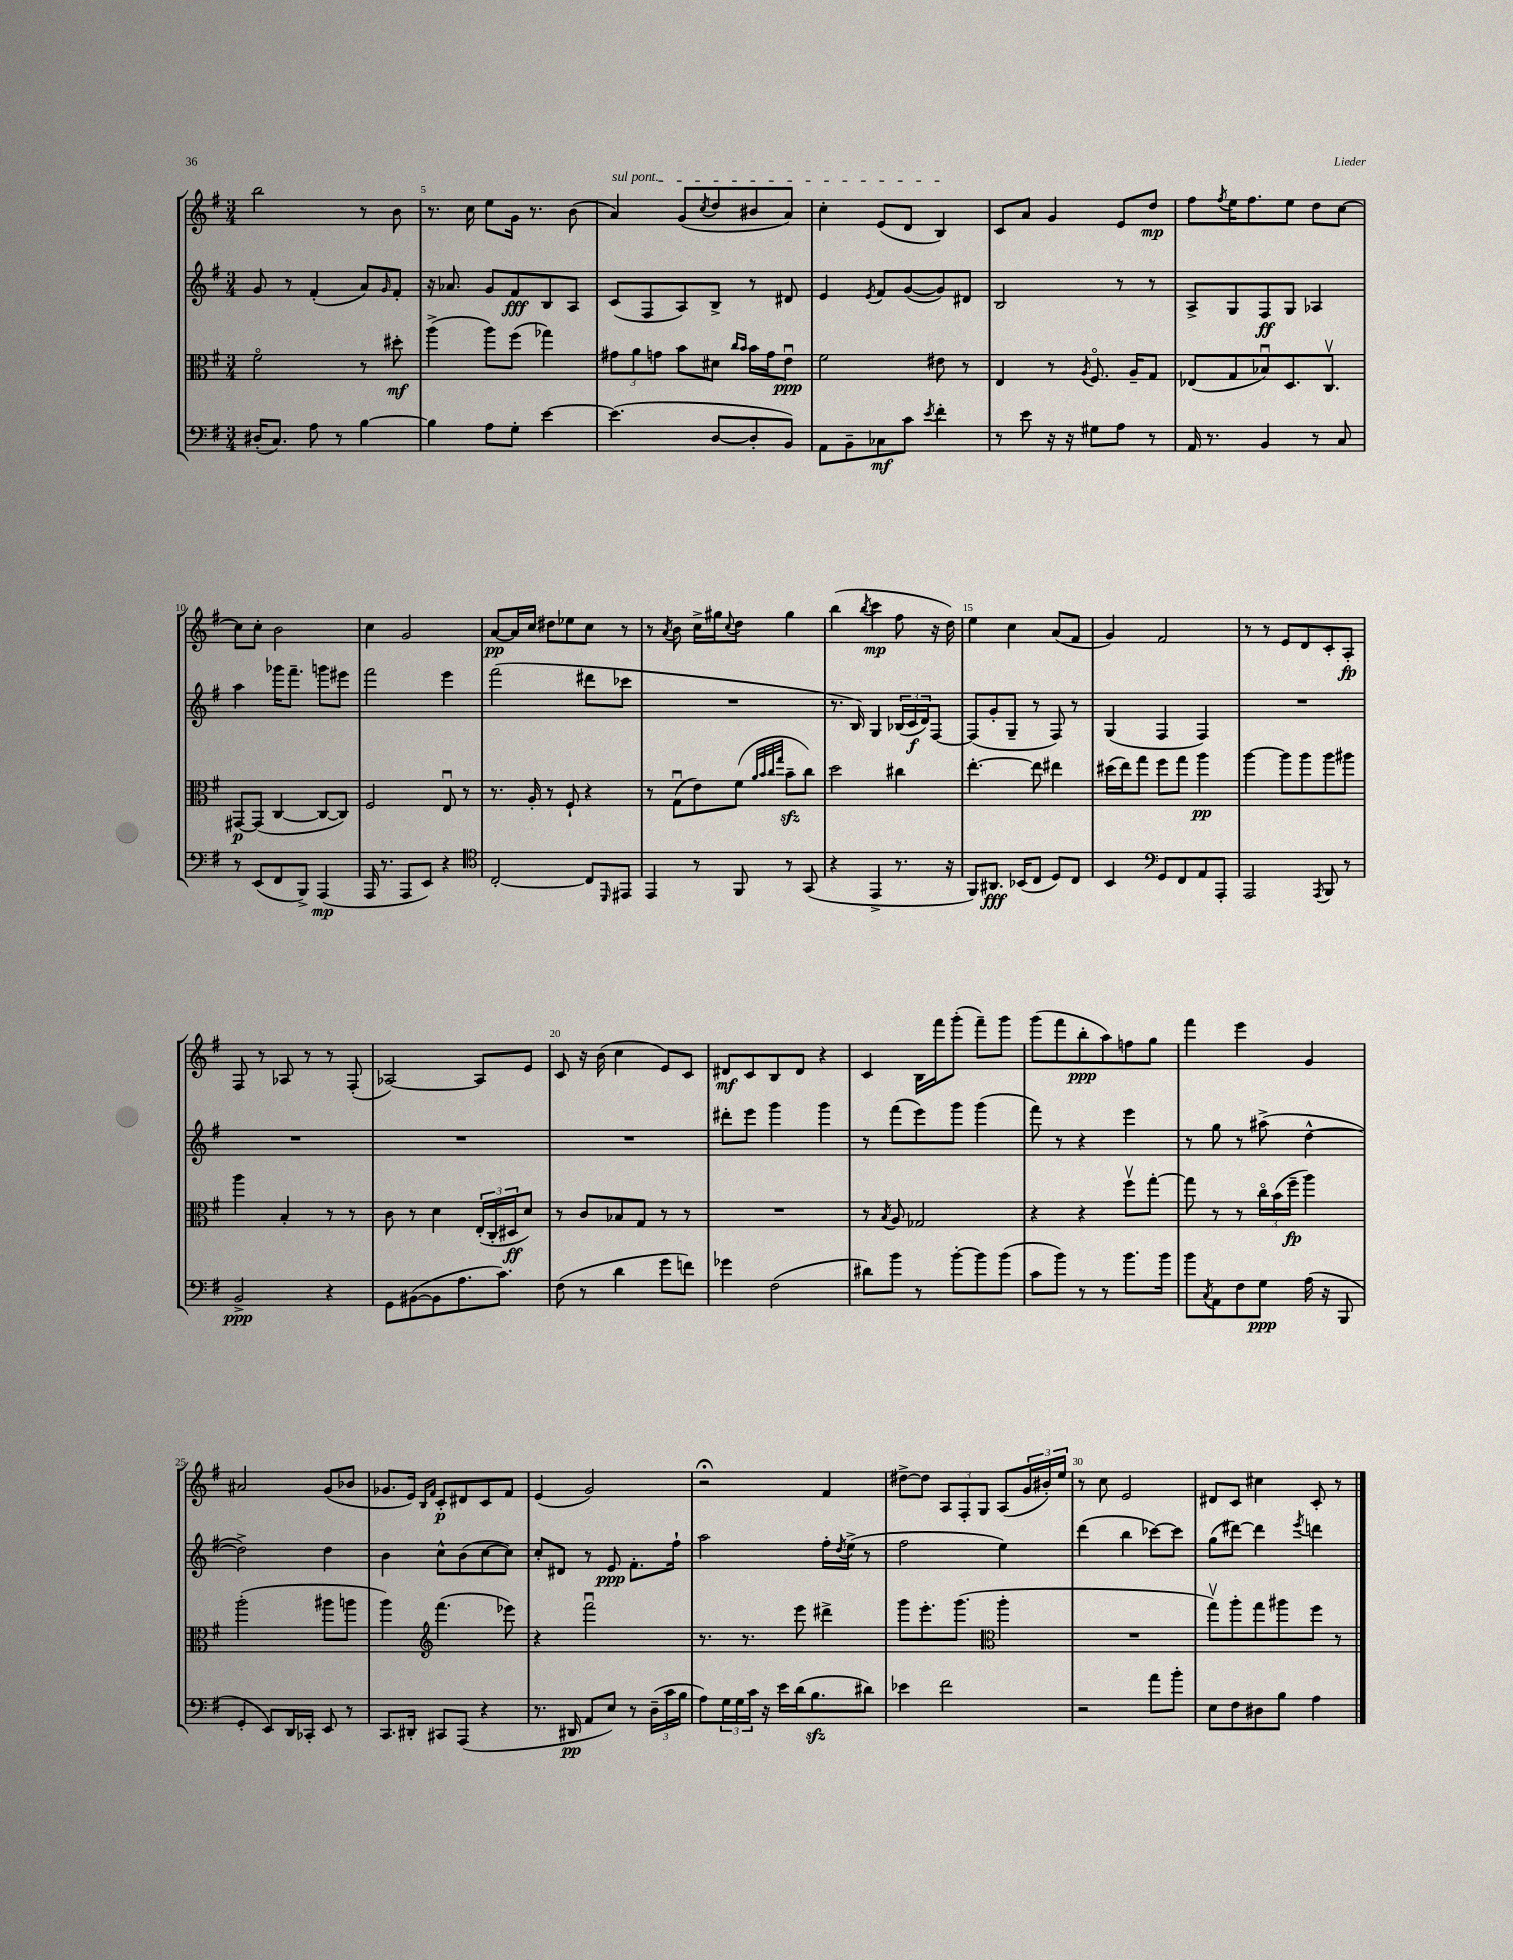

**kern	**dynam	**kern	**dynam	**kern	**dynam	**kern	**dynam
*part4	*part4	*part3	*part3	*part2	*part2	*part1	*part1
*staff4	*staff4	*staff3	*staff3	*staff2	*staff2	*staff1	*staff1
*clefF4	*	*clefC3	*	*clefG2	*	*clefG2	*
*k[f#]	*	*k[f#]	*	*k[f#]	*	*k[f#]	*
*M3/4	*	*M3/4	*	*M3/4	*	*M3/4	*
=4	=4	=4	=4	=4	=4	=4	=4
(16D#X'/KL	.	2f#\	.	8g/	.	2bb\	.
8.C/J)	.	.	.	.	.	.	.
.	.	.	.	8r	.	.	.
8A\	.	.	.	(4f#'/	.	.	.
8r	.	.	.	.	.	.	.
[4B\	.	8r	.	8a/L)	.	8r	.
.	.	.	.	16qqg/	.	.	.
.	.	8dd#X'\	mf	8f#'/J	.	8b\	.
=5	=5	=5	=5	=5	=5	=5	=5
4B\]	.	(4aa^\	.	16r	.	8.r	.
.	.	.	.	8.a-X/	.	.	.
.	.	.	.	.	.	16cc\	.
8A\L	.	8aa\L)	.	8g/L	.	8ee\L	.
8G'\J	.	(8ff#\J	.	8f#/	fff	16g\Jk	.
.	.	.	.	.	.	8.r	.
[4e\	.	4gg-X\)	.	8B/	.	.	.
.	.	.	.	8A/J	.	(8b\	.
=6	=6	=6	=6	=6	=6	=6	=6
!	!	!	!	!	!	!LO:TX:a:i:t=sul pont.	!
(4.e\]	.	12g#X\L	.	(8c/L	.	4a/)	.
.	.	12a\	.	.	.	.	.
.	.	.	.	8F#/	.	.	.
.	.	12gn\J	.	.	.	.	.
.	.	8b\L	.	8A/)	.	(8g/L	.
.	.	.	.	.	.	8qcc/	.
[8D/L	.	8d#X\J	.	8B^/J	.	8dd/	.
.	.	16qqcc/LL	.	.	.	.	.
.	.	16qqb/JJ	.	.	.	.	.
8D'/]	.	16b\LL	.	8r	.	8b#X/	.
.	.	16g\J	.	.	.	.	.
8BB/J)	.	8eu\J	ppp	8d#X/	.	8a/J)	.
=7	=7	=7	=7	=7	=7	=7	=7
8AA\L	.	2f#\	.	4e/	.	4cc'\	.
8BB~\	.	.	.	.	.	.	.
.	.	.	.	8qe/	.	.	.
8C-X\	mf	.	.	8f#/L	.	(8e/L	.
8c\J	.	.	.	([8g/	.	8d/J	.
8qe/	.	.	.	.	.	.	.
4f#'\	.	8e#X\	.	8g/])	.	4B/)	.
.	.	8r	.	8d#X/J	.	.	.
=8	=8	=8	=8	=8	=8	=8	=8
8r	.	4E/	.	2B/	.	8c/L	.
8e\	.	.	.	.	.	8a/J	.
16r	.	8r	.	.	.	4g/	.
16r	.	.	.	.	.	.	.
.	.	8qA/	.	.	.	.	.
8G#X\L	.	8.F#/	.	.	.	.	.
8A\J	.	.	.	8r	.	8e/L	.
.	.	16A~/KL	.	.	.	.	.
8r	.	8G/J	.	8r	.	8dd/J	mp
=9	=9	=9	=9	=9	=9	=9	=9
16AA/	.	(8E-X/L	.	8A^/L	.	8ff#\L	.
8.r	.	.	.	.	.	.	.
.	.	.	.	.	.	8qff#/	.
.	.	8G/	.	8G/	.	16ee\K	.
.	.	.	.	.	.	8.ff#\	.
4BB/	.	8B-Xu/)	.	8F#/	ff	.	.
.	.	8.D/	.	8G/J	.	8ee\J	.
8r	.	.	.	4A-X/	.	8dd\L	.
.	.	8.Cv/J	.	.	.	.	.
8C/	.	.	.	.	.	[8cc\J	.
!!LO:LB:g=z
=10	=10	=10	=10	=10	=10	=10	=10
8r	.	[8GG#X/L	p	4aa\	.	8cc\L]	.
(8EE/L	.	(8GG#/J]	.	.	.	8cc'\J	.
8FF#/	.	[4C/	.	16ggg-X\KL	.	2b\	.
.	.	.	.	8.fff#~\J	.	.	.
8BBB^/J)	.	.	.	.	.	.	.
(4AAA/	mp	8C/L_	.	8gggn\L	.	.	.
.	.	8C/J])	.	8eee#X\J	.	.	.
=11	=11	=11	=11	=11	=11	=11	=11
16AAA/	.	2F#/	.	2fff#\	.	4cc\	.
8.r	.	.	.	.	.	.	.
8AAA/L	.	.	.	.	.	2g/	.
8EE/J)	.	.	.	.	.	.	.
4r	.	8Eu/	.	4eee\	.	.	.
.	.	8r	.	.	.	.	.
=12	=12	=12	=12	=12	=12	=12	=12
*clefC4	*	*	*	*	*	*	*
[2C'/	.	8.r	.	(2fff#\	.	[8a/L	pp
.	.	.	.	.	.	16a/L]	.
.	.	16A'/	.	.	.	16cc/JJ	.
.	.	8r	.	.	.	8dd#X\L	.
.	.	8F#`/	.	.	.	8ee-X\	.
8C/L]	.	4r	.	8ddd#X\L	.	8cc\J	.
16qqDD/	.	.	.	.	.	.	.
8EE#X/J	.	.	.	8ccc-X\J	.	8r	.
=13	=13	=13	=13	=13	=13	=13	=13
4EE/	.	8r	.	2.r	.	8r	.
.	.	.	.	.	.	8qa/	.
.	.	(8Gu\L	.	.	.	8b\	.
8r	.	8e\)	.	.	.	16cc^\LL	.
.	.	.	.	.	.	16gg#X\J	.
.	.	.	.	.	.	8qqcc/	.
8FF#/	.	(8f#\J	.	.	.	8dd\J	.
.	.	32qqa/LLL	.	.	.	.	.
.	.	32qqb/	.	.	.	.	.
.	.	32qqcc/	.	.	.	.	.
.	.	32qqgg/JJJ	.	.	.	.	.
8r	.	8bzz~\L	.	.	.	4gg#\	.
(8GG/	.	8cc\J)	.	.	.	.	.
=14	=14	=14	=14	=14	=14	=14	=14
4r	.	2dd\	.	8.r	.	(4bb\	.
.	.	.	.	16B/)	.	.	.
.	.	.	.	.	.	8qbb/	.
4EE^/	.	.	.	4G/	.	4ccc\	mp
8.r	.	4cc#X\	.	(24B-X/LL	.	8ff#\	.
.	.	.	.	24c/	f	.	.
.	.	.	.	24d/J)	.	.	.
.	.	.	.	[8F#/J	.	16r	.
16r	.	.	.	.	.	16dd\)	.
=15	=15	=15	=15	=15	=15	=15	=15
8FF#/L)	.	[4.ee'\	.	(8F#/L]	.	4ee\	.
8.AA#X/J	fff	.	.	8g'/	.	.	.
.	.	.	.	8G~/J	.	4cc\	.
(16BB-X/KL	.	.	.	.	.	.	.
8C/J	.	8ee\]	.	8r	.	.	.
8D/L)	.	4ee#X\	.	8F#/)	.	(8a/L	.
8C/J	.	.	.	8r	.	8f#/J	.
=16	=16	=16	=16	=16	=16	=16	=16
4BB/	.	(16dd#X\LL	.	(4G/	.	4g/)	.
.	.	16ee\J)	.	.	.	.	.
.	.	8gg\J	.	.	.	.	.
*clefF4	*	*	*	*	*	*	*
8GG/L	.	8ff#\L	.	4F#/	.	2f#/	.
8FF#/	.	8gg\J	.	.	.	.	.
8AA/	.	4aa\	pp	4F#/)	.	.	.
8AAA'/J	.	.	.	.	.	.	.
=17	=17	=17	=17	=17	=17	=17	=17
2AAA/	.	[4aa\	.	2.r	.	8r	.
.	.	.	.	.	.	8r	.
.	.	8aa\L]	.	.	.	8e/L	.
.	.	8aa\	.	.	.	8d/	.
8qAAA/	.	.	.	.	.	.	.
8BBB/	.	8aa\	.	.	.	8c'/	.
8r	.	8aa#X\J	.	.	.	8A'/J	fp
!!LO:LB:g=z
=18	=18	=18	=18	=18	=18	=18	=18
2BB^/	ppp	4aa\	.	2.r	.	8F#/	.
.	.	.	.	.	.	8r	.
.	.	4B'/	.	.	.	8A-X/	.
.	.	.	.	.	.	8r	.
4r	.	8r	.	.	.	8r	.
.	.	8r	.	.	.	(8F#'/	.
=19	=19	=19	=19	=19	=19	=19	=19
8GG\L	.	8c\	.	2.r	.	[2A-X/)	.
([8BB#X\	.	8r	.	.	.	.	.
8BB#\]	.	4d\	.	.	.	.	.
8.A\	.	.	.	.	.	.	.
.	.	(24E'/LL	.	.	.	8A-/L]	.
.	.	24C'/	.	.	.	.	.
8.c\J)	.	.	.	.	.	.	.
.	.	24D#X/J	ff	.	.	.	.
.	.	8d/J)	.	.	.	8e/J	.
=20	=20	=20	=20	=20	=20	=20	=20
(8F#\	.	8r	.	2.r	.	8c/	.
8r	.	8c/L	.	.	.	16r	.
.	.	.	.	.	.	(16b\	.
4d\	.	8B-X/	.	.	.	4cc\	.
.	.	8G/J	.	.	.	.	.
8g\L	.	8r	.	.	.	8e/L)	.
8fn\J)	.	8r	.	.	.	8c/J	.
=21	=21	=21	=21	=21	=21	=21	=21
4g-X\	.	2.r	.	8ddd#X'\L	.	8d#X/L	mf
.	.	.	.	8eee\J	.	8c/	.
(2F#\	.	.	.	4ggg\	.	8B/	.
.	.	.	.	.	.	8d#/J	.
.	.	.	.	4ggg\	.	4r	.
=22	=22	=22	=22	=22	=22	=22	=22
8d#X\L)	.	8r	.	8r	.	4c/	.
.	.	8qB/	.	.	.	.	.
8b\J	.	8A/	.	(8fff#\L	.	.	.
8r	.	2G-X/	.	8eee\)	.	16B\LL	.
.	.	.	.	.	.	16fff#\J	.
[8b'\L	.	.	.	8ggg\J	.	(8ggg'\J	.
8b\]	.	.	.	(4ggg\	.	8fff#~\L)	.
(8b\J	.	.	.	.	.	8ggg\J	.
=23	=23	=23	=23	=23	=23	=23	=23
8c\L	.	4r	.	8fff#\)	.	(8ggg\L	.
8b\J)	.	.	.	8r	.	8fff#\	.
8r	.	4r	.	4r	.	8bb'\	ppp
8r	.	.	.	.	.	8aa\)	.
8.b\L	.	8ff#v\L	.	4eee\	.	8ffn\	.
.	.	[8gg'\J	.	.	.	8gg\J	.
16b\Jk	.	.	.	.	.	.	.
=24	=24	=24	=24	=24	=24	=24	=24
8b\L	.	8gg\]	.	8r	.	4fff#\	.
8qC/	.	.	.	.	.	.	.
8AA\	.	8r	.	8gg\	.	.	.
8F#\	.	8r	.	8r	.	4eee\	.
8G\J	ppp	24cc\LL	.	(8aa#X^\	.	.	.
.	.	(24b\	.	.	.	.	.
.	.	24ff#~\JJ	fp	.	.	.	.
(16A\	.	4aa\)	.	[4dd^^\	.	4g/	.
16r	.	.	.	.	.	.	.
8BBB/	.	.	.	.	.	.	.
!!LO:LB:g=z
=25	=25	=25	=25	=25	=25	=25	=25
4GG'/	.	(2aa'\	.	2dd^\])	.	2a#X/	.
8EE/L)	.	.	.	.	.	.	.
16DD/L	.	.	.	.	.	.	.
16CC-X'/JJ	.	.	.	.	.	.	.
8EE/	.	8aa#X\L	.	4dd\	.	(8g/L	.
8r	.	8aan\J	.	.	.	8b-X/J	.
=26	=26	=26	=26	=26	=26	=26	=26
8.CC/L	.	4aa\)	.	4b\	.	8.g-X/L	.
16DD#X'/Jk	.	.	.	.	.	16e/Jk)	.
*	*	*clefG2	*	*	*	*	*
.	.	.	.	.	.	16qqB/LL	.
.	.	.	.	.	.	16qqf#/JJ	.
8CC#X/L	.	(4.fff#\	.	8cc^^\L	.	8c'/L	p
(8AAA/J	.	.	.	(8b\	.	8d#X/	.
4r	.	.	.	[8cc\	.	8c/	.
.	.	8eee-X\)	.	8cc\J])	.	8f#/J	.
=27	=27	=27	=27	=27	=27	=27	=27
8.r	.	4r	.	8cc'/L	.	(4e/	.
.	.	.	.	8d#X/J	.	.	.
16DD#X/	pp	.	.	.	.	.	.
8AA/L	.	2fff#u\	.	8r	.	2g/)	.
8E/J)	.	.	.	8e/	ppp	.	.
8r	.	.	.	8.f#'\L	.	.	.
(24D~\LL	.	.	.	.	.	.	.
24c\	.	.	.	.	.	.	.
.	.	.	.	16ff#`\Jk	.	.	.
24B\JJ	.	.	.	.	.	.	.
=28	=28	=28	=28	=28	=28	=28	=28
8A\L)	.	8.r	.	2aa\	.	2r;<	.
24G\L	.	.	.	.	.	.	.
24G\	.	.	.	.	.	.	.
.	.	8.r	.	.	.	.	.
24c\JJ	.	.	.	.	.	.	.
16r	.	.	.	.	.	.	.
16e\LL	.	.	.	.	.	.	.
(16d\J	.	8eee\	.	.	.	.	.
8.Bzz\	.	.	.	.	.	.	.
.	.	4ddd#X^\	.	16ff#'\LL	.	4f#/	.
.	.	.	.	8qdd/	.	.	.
.	.	.	.	(16ee^\JJ	.	.	.
8d#X\J)	.	.	.	8r	.	.	.
=29	=29	=29	=29	=29	=29	=29	=29
4e-X\	.	8ggg\L	.	2ff#\	.	[8dd#X^\L	.
.	.	8.eee'\	.	.	.	8dd#\J]	.
2f#\	.	.	.	.	.	12A/L	.
.	.	(8.ggg\J	.	.	.	.	.
.	.	.	.	.	.	12F#'/	.
.	.	.	.	.	.	12G/J	.
*	*	*clefC3	*	*	*	*	*
.	.	4aa'\	.	4ee\)	.	(8A/L	.
.	.	.	.	.	.	24g/L	.
.	.	.	.	.	.	24b#X'/)	.
.	.	.	.	.	.	24ee/JJ	.
=30	=30	=30	=30	=30	=30	=30	=30
2r	.	2.r	.	(4ddd\	.	8r	.
.	.	.	.	.	.	8cc\	.
.	.	.	.	4bb\	.	2e/	.
8a\L	.	.	.	[8ccc-X\L)	.	.	.
8b'\J	.	.	.	8ccc-\J]	.	.	.
=31	=31	=31	=31	=31	=31	=31	=31
8E\L	.	8ggv\L)	.	(8gg\L	.	8d#X/L	.
8F#\	.	8aa'\	.	[8ddd#X\J)	.	8c/J	.
8D#X\	.	8gg\	.	4ddd#\]	.	4cc#X\	.
8B\J	.	8aa#X\	.	.	.	.	.
.	.	.	.	8qeee/	.	.	.
4A\	.	8ff#\J	.	4dddn\	.	8c'/	.
.	.	8r	.	.	.	8r	.
==	==	==	==	==	==	==	==
*-	*-	*-	*-	*-	*-	*-	*-
